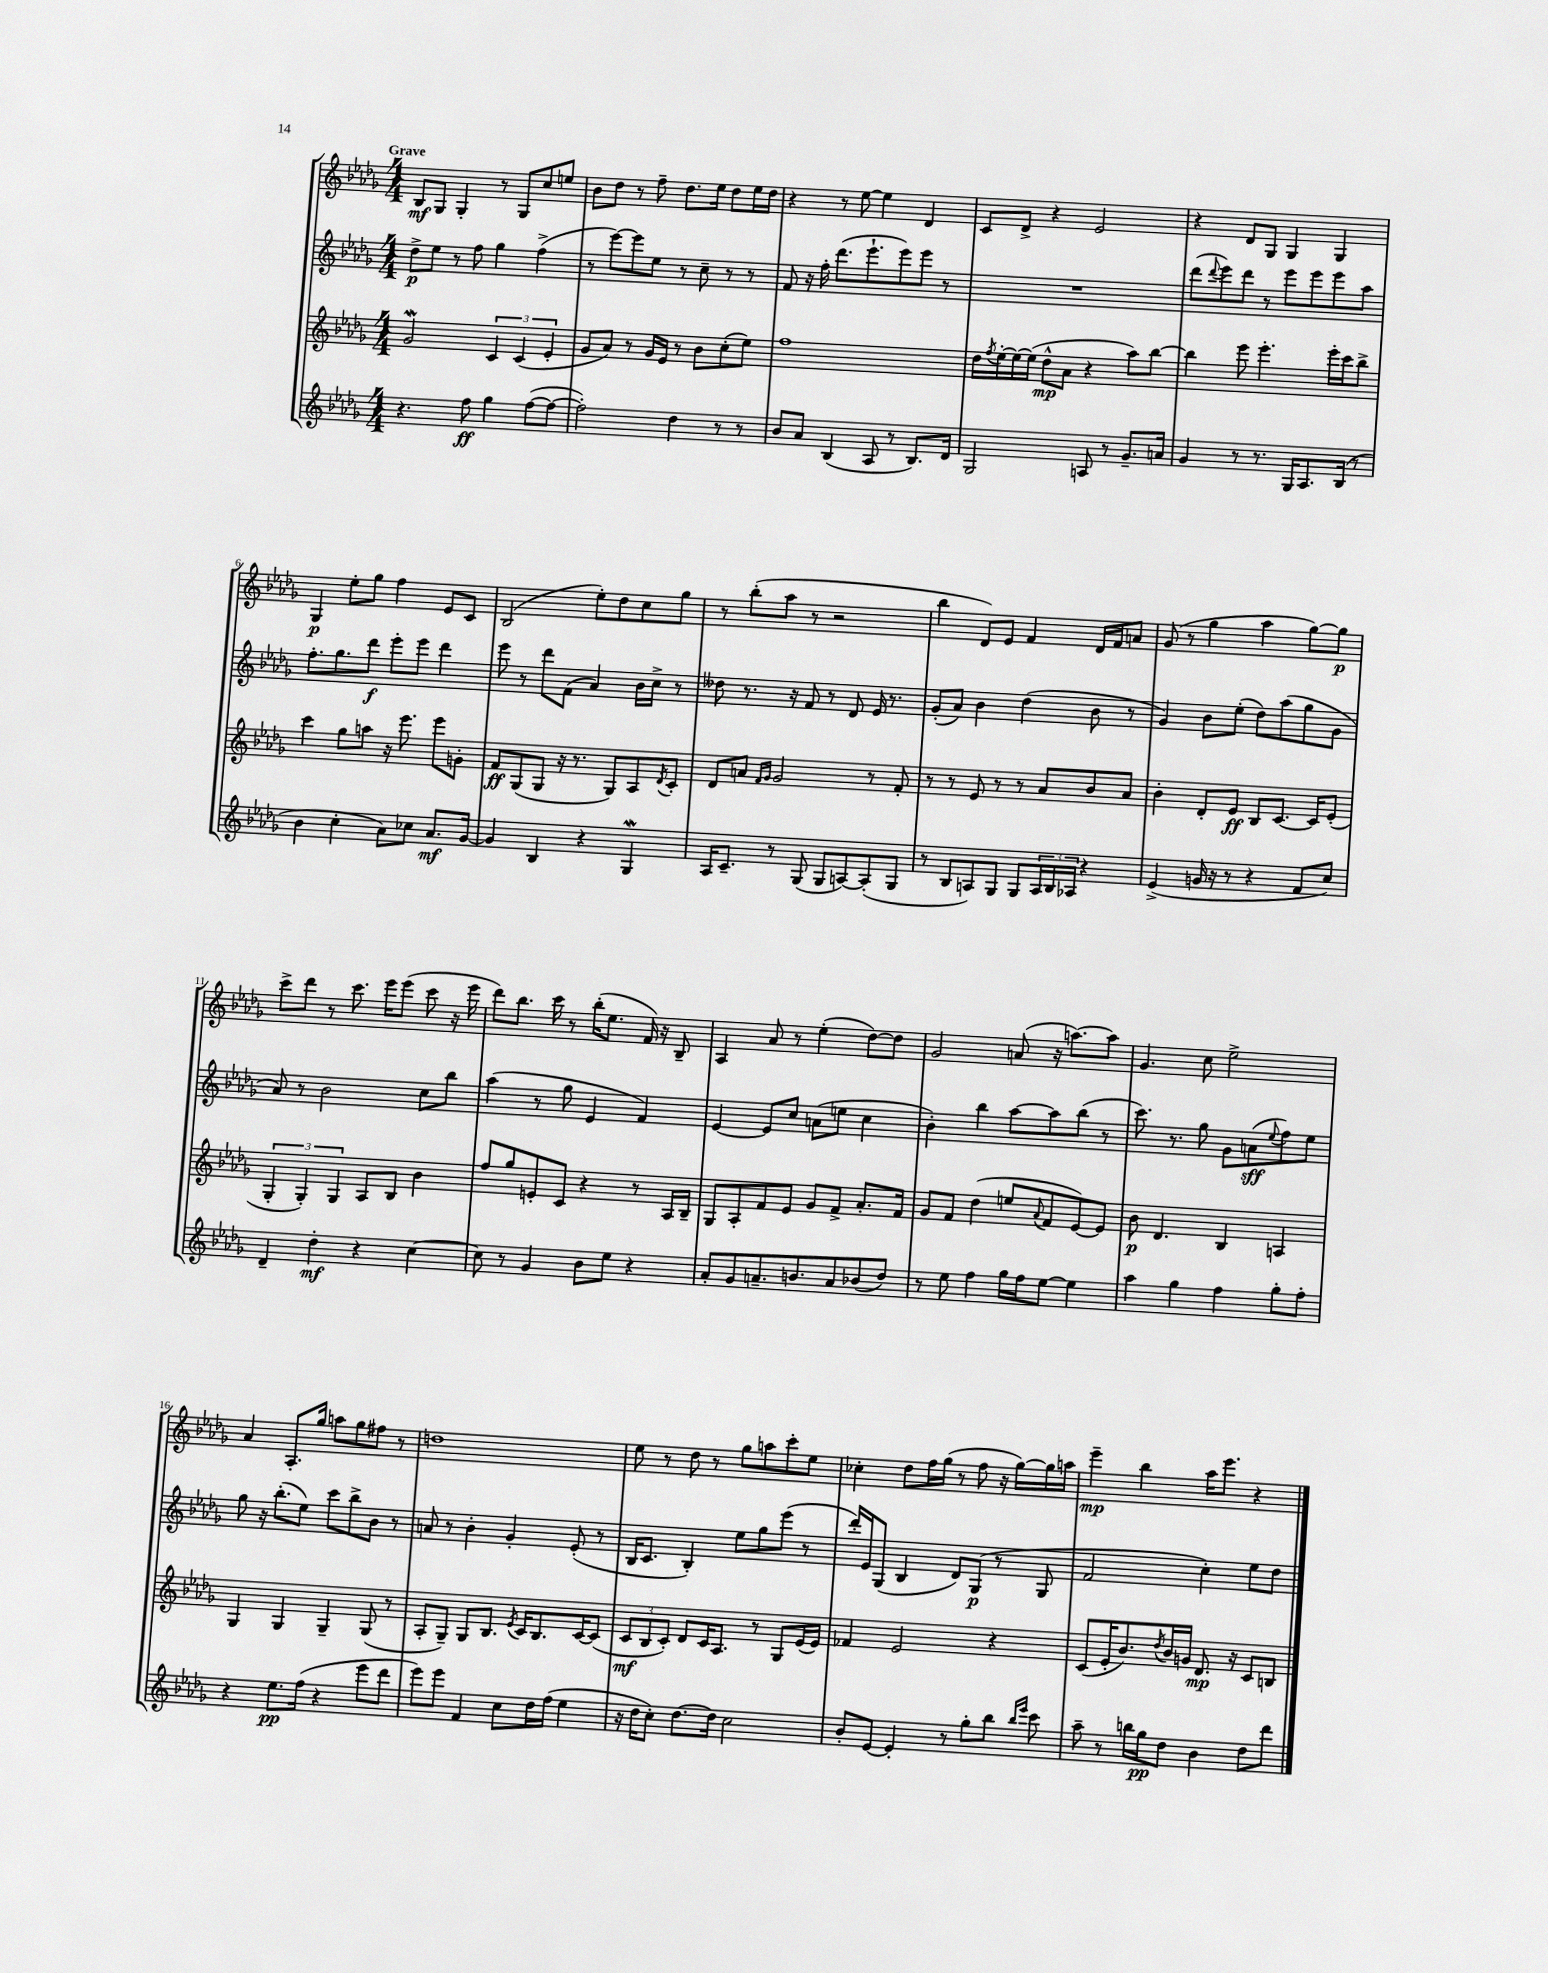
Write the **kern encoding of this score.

**kern	**kern	**kern	**kern
*staff4	*staff3	*staff2	*staff1
*clefG2	*clefG2	*clefG2	*clefG2
*k[b-e-a-d-g-]	*k[b-e-a-d-g-]	*k[b-e-a-d-g-]	*k[b-e-a-d-g-]
*M4/4	*M4/4	*M4/4	*M4/4
4.r	2g-/	8dd-^\L	8B-/L
.	.	8ee-\J	8G-/J
.	.	8r	4G-'/
8ff\	.	8ff\	.
4gg-\	6c/	4gg-\	8r
.	.	.	8G-/L
.	(6c/	.	.
([8ff\L	.	(4ff^\	8cc/
.	6e-'/	.	.
8ff\_J	.	.	8ee/J
=	=	=	=
2ff'\])	8g-/L	8r	8b-\L
.	8a-/J)	[8eee-\L)	8dd-\J
.	8r	8eee-\]	8r
.	16g-/LL	8ee-\J	8ff~\
.	16e-/JJ	.	.
4dd-\	8r	8r	8.dd-\L
.	8b-\L	8cc~\	.
.	.	.	16ee-\Jk
8r	(8cc'\	8r	8dd-\L
8r	8ee-\J)	8r	16ee-\L
.	.	.	16dd-\JJ
=	=	=	=
8b-/L	1ff	8f/	4r
8a-/J	.	16r	.
.	.	16ff'\	.
(4B-/	.	(8.ddd-\L	8r
.	.	.	[8ee-\
.	.	8.eee-`\	.
8A-/	.	.	4ee-\]
8r	.	8eee-\)	.
8.B-/L)	.	8eee-\J	4d-/
.	.	8r	.
16d-/Jk	.	.	.
=	=	=	=
2G-/	16dd-\LL	1r	8c/L
.	8qff/	.	.
.	[16ee-'\	.	.
.	16ee-\_	.	8d-^/J
.	(16ee-\]JJ	.	.
.	8dd-^^\L	.	4r
.	8a-\J	.	.
8A/	4r	.	2e-/
8r	.	.	.
8.g-~/L	8aa-\L)	.	.
.	[8bb-\J	.	.
16a/Jk	.	.	.
=	=	=	=
4g-/	4bb-\]	(8ddd-\L	4r
.	.	8qqddd-/	.
.	.	8eee-\)	.
8r	8eee-\	8ddd-\J	8d-/L
8.r	4.eee-'\	8r	8G-/J
.	.	8eee-\L	4G-/
16G-/LK	.	.	.
8.A-/	.	8eee-\	.
.	16eee-'\LL	8eee-\	4G-/
(16B-/Jk	16ccc\J	.	.
8r	8bb-^\J	8aa-\J	.
=	=	=	=
4b-\	4ccc\	8.ff'\L	4G-/
.	.	8.gg-\	.
4cc'\	8gg-\L	.	8ee-'\L
.	8aa\J	8ddd-\J	8gg-\J
8a-\L)	16r	8eee-'\L	4ff\
.	8.eee-\	.	.
8cc-\J	.	8eee-\J	.
8.a-/L	8eee-\L	4ddd-\	8e-/L
.	8g'\J	.	8c/J
[16g-/Jk	.	.	.
=	=	=	=
4g-/]	8f/L	8eee-\	(2B-/
.	(8G-/	8r	.
4B-/	8G-/J	8ddd-\L	.
.	16r	(8f\J	.
.	8.r	.	.
4r	.	4a-/)	8ee-'\L)
.	8G-/L)	.	8dd-\
4G-/	8A-/	16b-\LL	8cc\
.	.	16cc^\JJ	.
.	8qd-/	.	.
.	8c'/J	8r	8gg-\J
=	=	=	=
16A-/LK	8d-/L	8dd--\	8r
8.c~/J	.	.	.
.	8a/J	8.r	(8bb-'\L
.	16qqf/LL	.	.
.	16qqg-/JJ	.	.
8r	2g-/	.	8aa-\J
.	.	16r	.
(8G-/	.	8f/	8r
8G-/L	.	8r	2r
[8A/)	.	8d-/	.
(8A'/]	8r	16e-/	.
.	.	8.r	.
8G-/J	8f'/	.	.
=	=	=	=
8r	8r	(8g-'/L	4bb-\
8B-/L	8r	8a-/J)	.
8A/)	8e-/	4b-\	8d-/L)
8G-/J	8r	.	8e-/J
8G-/L	8r	(4dd-\	4f/
24A/L	8a-/L	.	.
24B-/	.	.	.
24A-/JJ	.	.	.
4r	8b-/	8b-\	16d-/LL
.	.	.	16f/J
.	8a-/J	8r	8a/J
=	=	=	=
(4e-^/	4b-'\	4g-/)	(8g-/
.	.	.	8r
16g/	8d-'/L	8b-\L	4gg-\
16r	.	.	.
8r	8e-/J	(8ee-'\J	.
4r	8B-/L	8dd-\L)	4aa-\
.	[8.c/J	(8aa-\	.
8f/L	.	8gg-\	[8gg-\L)
.	16c/]LK	.	.
8cc/J)	(8e-'/J	8g-\J	8gg-\]J
=	=	=	=
4d-~/	6G-'/	8a-/)	8ccc^\L
.	.	8r	8ddd-\J
.	6G-'/)	.	.
4dd-'\	.	2b-\	8r
.	6G-/	.	.
.	.	.	8.ccc\
4r	8A-/L	.	.
.	.	.	16eee-\LK
.	8B-/J	.	(8eee-\J
[4cc\	4b-\	8cc\L	8ccc\
.	.	8bb-\J	16r
.	.	.	16eee-\
=	=	=	=
8cc\]	8ff/L	(4aa-\	8ddd-\L)
8r	8gg-/	.	8.bb-\J
4g-/	8e'/	8r	.
.	.	.	16ccc\
.	8c/J	8gg-\	8r
8b-\L	4r	4e-/	(16bb-'\LK
.	.	.	8.ee-\J
8ee-\J	.	.	.
4r	8r	4f/)	16f/)
.	.	.	16r
.	16A-/LL	.	8B-~/
.	16B-~/JJ	.	.
=	=	=	=
8a-'/L	8G-/L	[4e-/	4A-/
8g-/	8A-'/	.	.
8.a~/	8f/	8e-/]L	8a-/
.	8e-/J	8cc/J	8r
8.b/	.	.	.
.	8g-/L	(8a\L	(4ee-'\
8a/	8f^/J	8ee\J	.
(8b-/	8.a-'/L	4cc\	[8dd-\L)
8dd-/J)	.	.	8dd-\]J
.	16f/Jk	.	.
=	=	=	=
8r	8g-/L	4b-'\)	2g-/
8ee-\	8f/J	.	.
4ff\	(4dd-\	4bb-\	.
16gg-\LL	8ee/L	[8aa-\L	(8a/
16ff\J	.	.	.
.	8qqa-/	.	.
[8ee-\J	8f/	8aa-\]	16r
.	.	.	[8.aa\L)
4ee-\]	[8e-/)	(8bb-\J	.
.	8e-/]J	8r	8aa\]J
=	=	=	=
4aa-\	8b-\	8.ccc\)	4.g-/
.	4.d-/	.	.
.	.	8.r	.
4gg-\	.	.	.
.	.	8gg-\	8cc\
4ff\	4B-/	8g-\L	2ee-^\
.	.	(8a\	.
.	.	8qqee-/	.
8gg-'\L	4A/	8ff\)	.
8ff'\J	.	8ee-\J	.
=	=	=	=
4r	4G-/	8gg-\	4a-/
.	.	16r	.
.	.	(8.bb-'\L	.
8.ee-\L	4G-/	.	8.A-'/L
.	.	8ee-\J)	.
(16ff\Jk	.	.	16gg-/Jk
4r	4G-~/	8ccc\L	8aa\L
.	.	8bb-^\	8gg-\
8eee-\L	(8G-/	8b-\J	8ff#\J
8ddd-\J	8r	8r	8r
=	=	=	=
8eee-\L)	8A-'/L	8a/	1dd
8eee-\J	8G-~/J)	8r	.
4f/	8G-/L	4b-'\	.
.	8.B-/J	.	.
8cc\L	.	4g-'/	.
.	8qe-/	.	.
.	16c/LK	.	.
16dd-\L	8.B-/	.	.
(16ff\JJ	.	.	.
4ee-\	.	(8e-'/	.
.	[16c/K	.	.
.	(8c/]J	8r	.
=	=	=	=
16r	12c/L	16B-/LK	8ee-\
16dd-\LK	.	8.c/J	.
.	12B-/	.	.
8cc'\J)	.	.	8r
.	12c'/J)	.	.
[8.dd-\L	8d-/L	4B-'/)	8dd-\
.	16c/K	.	8r
16dd-\]Jk	8.A-/J	.	.
2cc\	.	8ee-\L	8gg-\L
.	8r	8gg-\	8aa\
.	8G-/L	(8eee-\J	8ccc'\
.	(16e-/L	8r	8ee-\J
.	16e-/JJ)	.	.
=	=	=	=
8b-'/L	4f-/	16ddd-'/LL)	4cc-'\
.	.	16e-/J	.
[8e-/J	.	(8G-/J	.
4e-'/]	2e-/	4B-/	8dd-\L
.	.	.	16ff\L
.	.	.	(16gg-\JJ
8r	.	8d-/L)	8r
8gg-'\L	.	(8G-/J	8ff\
8bb-\J	4r	8r	16r
.	.	.	[16gg-\LL)
16qqbb-/LL	.	.	.
16qqeee-/JJ	.	.	.
8ccc\	.	8G-/	16gg-\]
.	.	.	16aa\JJ
=	=	=	=
8aa-~\	(8c/L	2f/	4eee-~\
8r	16e-'/K	.	.
.	8.b-/)	.	.
16bb\LL	.	.	4bb-\
16gg-\J	.	.	.
.	8qdd-/	.	.
8dd-\J	16b-/L	.	.
.	16g/JJ	.	.
4b-\	8.d-/	4cc'\)	16aa-\LK
.	.	.	8.eee-\J
.	16r	.	.
8dd-\L	8c/L	8ee-\L	4r
8ddd-\J	8B/J	8dd-\J	.
==	==	==	==
*-	*-	*-	*-
